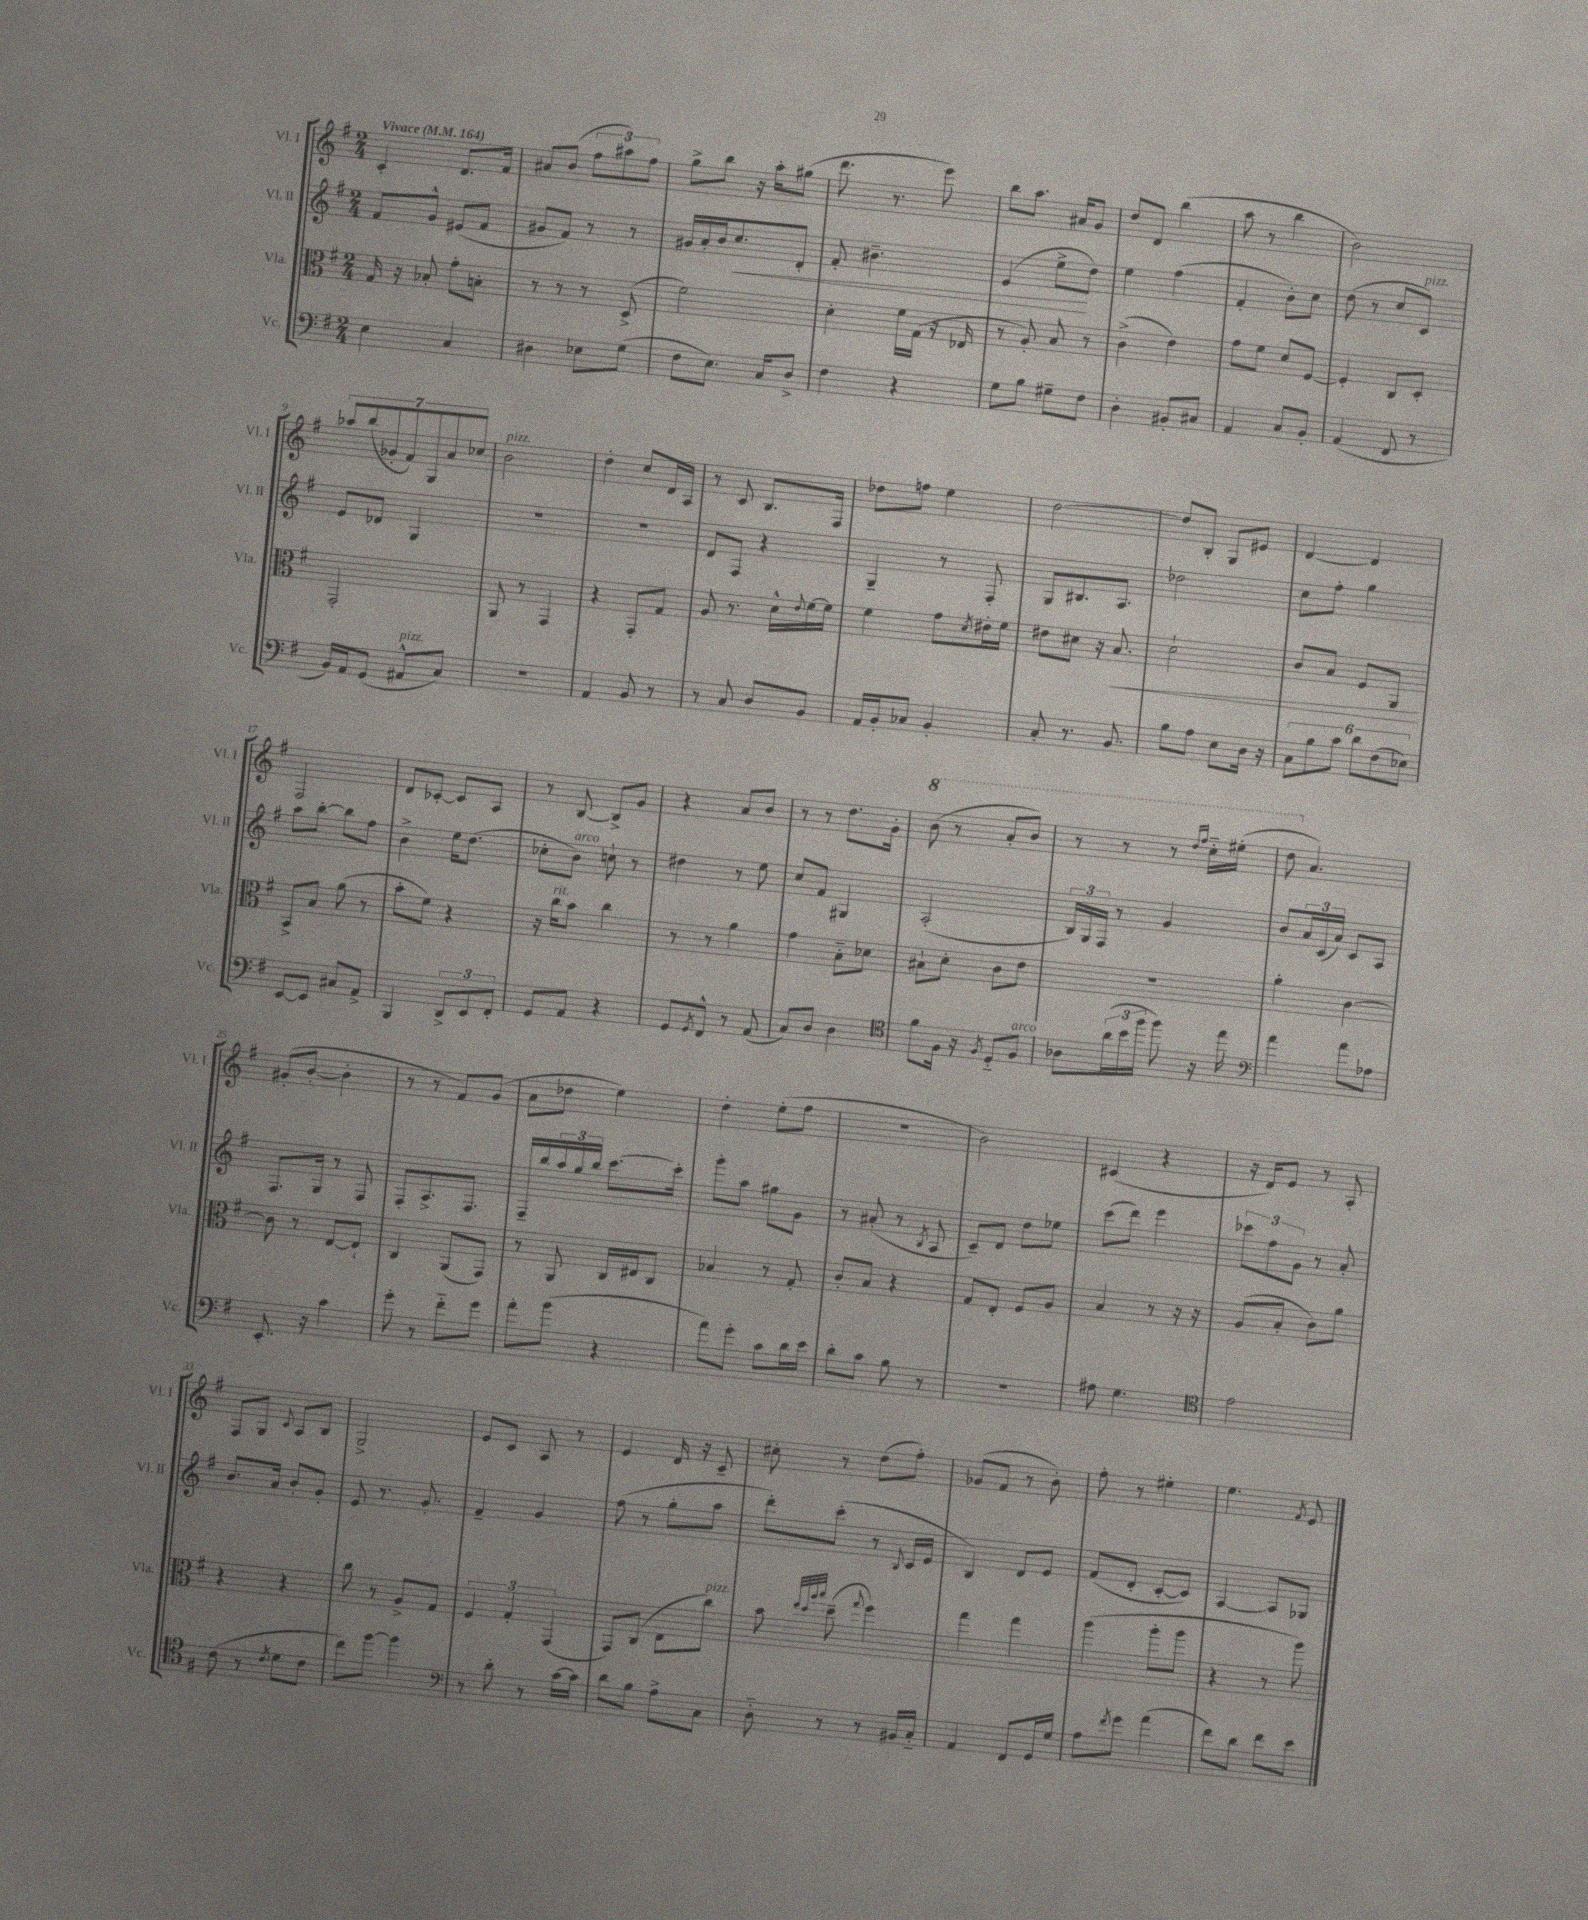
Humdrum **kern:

**kern	**kern	**dynam	**kern	**dynam	**kern
*part4	*part3	*part3	*part2	*part2	*part1
*staff4	*staff3	*staff3	*staff2	*staff2	*staff1
*I"Vc.	*I"Vla.	*	*I"Vl. II	*	*I"Vl. I
*I'Vc.	*I'Vla.	*	*I'Vl. II	*	*I'Vl. I
*clefF4	*clefC3	*	*clefG2	*	*clefG2
*k[f#]	*k[f#]	*	*k[f#]	*	*k[f#]
*M2/4	*M2/4	*	*M2/4	*	*M2/4
*MM164	*MM164	*	*MM164	*	*MM164
=1	=1	=1	=1	=1	=1
!	!	!	!	!	!LO:TX:a:B:t=Vivace
4E\	16G/	.	8f#/L	.	4c'/
.	16r	.	.	.	.
.	8B-X'/	.	8g^^/J	.	.
4C/	8g'\L	.	(8e#X/L	.	8.d/L
.	8Bn'\J	.	8f#/J	.	.
.	.	.	.	.	16f#/Jk
=2	=2	=2	=2	=2	=2
4D#X\	8r	.	8g#X/L	.	8a#X/L
.	8r	.	8f#/J)	.	(8b/J
8E-X\L	8r	.	8r	.	12ff#\L
.	.	.	.	.	12aa#X\)
(8G\J	(8D^/	.	8r	.	.
.	.	.	.	.	12ff#\J
=3	=3	=3	=3	=3	=3
8F#\L	2f#\)	.	16g#X/LL	.	8gg^\L
.	.	.	16a'/	.	.
8.E\J)	.	.	16b/J	.	8bb\J
!	!	!	!	!LO:HP:b	!
.	.	.	8.cc/	<	.
.	.	.	.	.	16r
16C/KL	.	.	.	.	16aa'\KL
8D^/J	.	.	8d'/J	.	(8gg#X\J
=4	=4	=4	=4	=4	=4
4F#\	4d'\	.	8f#'/	.	8.ddd\
.	.	.	4.b#X~\	.	.
.	.	.	.	.	8.r
4r	16f#\LL	.	.	.	.
.	(16G\JJ	.	.	.	.
.	16r	.	.	.	8eee\)
.	16E-X/	.	.	.	.
=5	=5	=5	=5	=5	=5
8G\L	8r	.	(4e/	.	8bb\L
8B\J	8A'/)	.	.	.	8.aa\J
8G#X~\L	8B/	.	8ee^\L	.	.
.	.	.	.	.	16a#X/KL
8F#\J	8r	.	8dd\J)	[	8g/J
=6	=6	=6	=6	=6	=6
4D'\	(4c^\	.	4ee\	.	8dd/L
.	.	.	.	.	8d/J
8BB#X'/L	4e\)	.	(4ff#\	.	(4bb\
8C#X/J	.	.	.	.	.
=7	=7	=7	=7	=7	=7
4AA/	8g\L	.	4f#'/	.	8aa\
.	8f#\J	.	.	.	8r
8C/L	8d/L	.	8b'\L)	.	4bb\
8BB'/J	[8F#/J	.	8cc\J	.	.
=8	=8	=8	=8	=8	=8
(4AA/	4F#'/]	.	(8dd\	.	2b\)
.	.	.	8r	.	.
8FF#/	8C/L	.	8cc/L	.	.
!	!	!	!LO:TX:a:i:t=pizz.	!	!
8r	8D'/J	.	8c/J)	.	.
!!LO:LB:g=z
=9	=9	=9	=9	=9	=9
16BB/LL)	2GG'/	.	8e/L	.	14aa-X/L
16AA/J	.	.	.	.	.
.	.	.	.	.	(14bb/
(8GG/J	.	.	8d-X/J	.	.
.	.	.	.	.	14g-X'/
.	.	.	.	.	14f#/)
!LO:TX:a:i:t=pizz.	!	!	!	!	!
8AA#X^^/L	.	.	4G/	.	.
.	.	.	.	.	14G/
.	.	.	.	.	14a/
8C/J)	.	.	.	.	.
.	.	.	.	.	14cc-X/J
=10	=10	=10	=10	=10	=10
!	!	!	!	!	!LO:TX:a:i:t=pizz.
2r	8AA/	.	2r	.	2b\
.	8r	.	.	.	.
.	4GG/	.	.	.	.
=11	=11	=11	=11	=11	=11
4AA/	4r	.	2r	.	4dd'\
8BB/	8GG'/L	.	.	.	8cc/L
8r	8G/J	.	.	.	16d/L
.	.	.	.	.	16A/JJ
=12	=12	=12	=12	=12	=12
8r	8A/	.	8d/L	.	8r
8C/	8.r	.	8F#/J	.	8c/
8D/L	.	.	4r	.	8.B/L
.	16d^^\LL	.	.	.	.
.	8qqe/	.	.	.	.
8BB/J	[16f#\	.	.	.	.
.	16f#\JJ]	.	.	.	16F#/Jk
=13	=13	=13	=13	=13	=13
16AA/LL	4f#\	.	4G~/	.	8dd-X\L
16BB'/J	.	.	.	.	.
8C-X/J	.	.	.	.	8ffn\J
4BB'/	8g\L	.	8r	.	4ee\
.	8qd/	.	.	.	.
.	16e#X'\L	.	8F#'/	.	.
.	16f#\JJ	.	.	.	.
=14	=14	=14	=14	=14	=14
8C'/	8e#X\L	.	8G/L	.	[2dd\
8.r	8d#X\J	.	8.B#X/	.	.
.	16r	.	.	.	.
!	!	!LO:HP:b	!	!	!
8.BB/	8.B/	<	8.A/J	.	.
=15	=15	=15	=15	=15	=15
8B\L	2d`\	.	2dd-X\	.	8dd/L]
8A\J	.	.	.	.	8B'/J
8E\L	.	.	.	.	8G/L
16D\Jk	.	.	.	.	8e#X/J
16r	.	.	.	.	.
=16	=16	=16	=16	=16	=16
12C\L	8c/L	.	8cc\L	.	[4d/
12B\	.	.	.	.	.
.	8B/J	.	8ff#'\J	.	.
12c\J	.	.	.	.	.
12d\L	8F#/L	.	4gg\	.	4d/]
(12F#\	.	.	.	.	.
.	8AA/J	.	.	.	.
12E-X\J)	.	.	.	.	.
.	.	[	.	.	.
!!LO:LB:g=z
=17	=17	=17	=17	=17	=17
[8EE/L	8BB^/L	.	8aa\L	.	2F#/
8EE/J]	8B/J	.	[8bb'\J	.	.
8C#X/L	(8a\	.	8bb\L]	.	.
8AA^/J	8r	.	8ff#\J	.	.
=18	=18	=18	=18	=18	=18
4BBB/	8b'\L	.	4b^\	.	8d/L
.	8f#\J)	.	.	.	[8c-X'/J
12DD^/L	4r	.	16ee\KL	.	8c-/L]
.	.	.	(8.dd\J	.	.
12EE/	.	.	.	.	.
.	.	.	.	.	8A/J
12FF#'/J	.	.	.	.	.
=19	=19	=19	=19	=19	=19
8GG/L	16r	.	8cc-X'\L	.	8r
!	!LO:TX:a:i:t=rit.	!	!	!	!
.	16cc\KL	.	.	.	.
!	!	!	!LO:TX:a:i:t=arco	!	!
8AA/J	8b\J	.	8b\J)	.	[8B/
4r	4cc\	.	8ccn`\	.	8B^/L]
.	.	.	8r	.	8g/J
=20	=20	=20	=20	=20	=20
8GG/L	8r	.	4dd#X\	.	4r
8qGG/	.	.	.	.	.
8FF#^^/J	8r	.	.	.	.
8r	4a\	.	8r	.	8a/L
(8AA/	.	.	8ee\	.	8b/J
=21	=21	=21	=21	=21	=21
8C/L)	4g\	.	8cc/L	.	8r
8D/J	.	.	8f#/J	.	8r
4D\	8B\L	.	4G#X/	.	8.dd\L
.	8d-X\J	.	.	.	.
.	.	.	.	.	16g'\Jk
=22	=22	=22	=22	=22	=22
*clefC4	*	*	*	*	*
*	*	*	*	*	*8va
8f#\L	8B#X`\L	.	(2A'/	.	(8bb\
16F#\Jk	8d'\J	.	.	.	8r
16r	.	.	.	.	.
8qF#/	.	.	.	.	.
8D/L	8c\L	.	.	.	8aa'/L
!LO:TX:a:i:t=arco	!	!	!	!	!
8F#/J	8e\J	.	.	.	8bb/J)
=23	=23	=23	=23	=23	=23
8A-X\L	2r	.	24B/LL)	.	8r
.	.	.	24G/	.	.
.	.	.	24F#/JJ	.	.
(24a\L	.	.	8r	.	8r
24b\	.	.	.	.	.
24ff#\JJ	.	.	.	.	.
8ff#\)	.	.	4g/	.	8r
.	.	.	.	.	16qqddd/LL
.	.	.	.	.	16qqfff#/JJ
16r	.	.	.	.	16ccc\LL
16ee\	.	.	.	.	(16eee#X'\JJ
=24	=24	=24	=24	=24	=24
*clefF4	*	*	*	*	*
4a\	4a'\	.	8b/L	.	8ddd\
*	*	*	*	*	*X8va
.	.	.	24a/L	.	4.a/)
.	.	.	(24c/	.	.
.	.	.	24a/JJ)	.	.
8a\L	[4c\	.	8c/L	.	.
8A-X\J	.	.	8A/J	.	.
!!LO:LB:g=z
=25	=25	=25	=25	=25	=25
8.EE'/	8c\]	.	8.F#/L	.	(8g#X'/L
.	8r	.	.	.	[8b'/J
16r	.	.	16G/Jk	.	.
4c\	[8E/L	.	8r	.	4b'\]
.	8E`/J]	.	8F#/	.	.
=26	=26	=26	=26	=26	=26
8g'\	4C/	.	8F#'/L	.	8r
8r	.	.	8.A^/	.	8r
8f#\L	(8AA/L	.	.	.	8f#/L)
.	.	.	8.F#/J	.	.
8g\J	8GG/J)	.	.	.	(8g/J
=27	=27	=27	=27	=27	=27
8a'\L	8r	.	16F#~/LL	.	8a\L
.	.	.	16bb/	.	.
(8b\J	8AA/	.	24aa/	.	8dd-X\J
.	.	.	24gg/	.	.
.	.	.	24bb/JJ	.	.
4r	16C/LL	.	[8.ccc\L	.	4ee\)
.	16E#X/J	.	.	.	.
.	8C/J	.	.	.	.
.	.	.	16ccc'\Jk]	.	.
=28	=28	=28	=28	=28	=28
8a\L)	4B-X/	.	8ggg'\L	.	4dd'\
8g'\J	.	.	8aa\J	.	.
8c\L	8r	.	8gg#X\L	.	(8ee'\L
16d\L	8G'/	.	8g\J	.	8ff#\J
16e\JJ	.	.	.	.	.
=29	=29	=29	=29	=29	=29
8d'\L	8c'/L	.	8r	.	2r
8c\J	8B/J	.	(8a#X'/	.	.
8B\	4r	.	8r	.	.
.	.	.	8qB/	.	.
8r	.	.	8A/	.	.
=30	=30	=30	=30	=30	=30
2r	8G/L	.	8c~/L)	.	2b\)
.	8E'/J	.	8d/J	.	.
.	8F#/L	.	8dd\L	.	.
.	8A/J	.	8ee-X\J	.	.
=31	=31	=31	=31	=31	=31
8A#X\	4B/	.	(8ccc\L	.	(4c#X/
4.G\	.	.	8ddd\J)	.	.
.	8r	.	4eee\	.	4r
.	16r	.	.	.	.
.	16r	.	.	.	.
=32	=32	=32	=32	=32	=32
*clefC4	*	*	*	*	*
2e\	(8A/L	.	12ccc-X\L	.	16r
.	.	.	.	.	16d/KL)
.	.	.	12ff#\	.	.
.	8B'/J	.	.	.	8e/J
.	.	.	12g\J	.	.
.	8c\L)	.	8r	.	8r
.	8a\J	.	8a'/	.	8A'/
!!LO:LB:g=z
=33	=33	=33	=33	=33	=33
(8c\	4r	.	8.b/L	.	8F#/L
8r	.	.	.	.	8G/J
.	.	.	16a/Jk	.	.
8qc/	.	.	.	.	8qqc/
8d\L	4r	.	8b'/L	.	8A/L
8c\J	.	.	8g'/J	.	8B/J
=34	=34	=34	=34	=34	=34
8cc\L)	8cc\	.	8e/	.	2G^/
[8ff#\J	8r	.	8.r	.	.
4ff#\]	8A^/L	.	.	.	.
.	.	.	8.g'/	.	.
.	8G/J	.	.	.	.
=35	=35	=35	=35	=35	=35
*clefF4	*	*	*	*	*
8r	6F#/	.	4f#~/	.	8e/L
8d'\	.	.	.	.	8c/J
.	6G'/	.	.	.	.
8r	.	.	4g/	.	8A/
.	(6GG/	.	.	.	.
[16c\LL	.	.	.	.	8r
16c\JJ]	.	.	.	.	.
=36	=36	=36	=36	=36	=36
8d\L	8GG/L)	.	(8ff#\	.	4e/
8B\J	(8C/J	.	8r	.	.
8A^\L	8E\L	.	8gg'\L	.	16d/
.	.	.	.	.	16r
!	!LO:TX:a:i:t=pizz.	!	!	!	!
8C\J	8cc\J)	.	8aa\J	.	8c~/
=37	=37	=37	=37	=37	=37
8D\	8b\	.	8ddd'\L)	.	8cc#X'\
.	32qqee/LLL	.	.	.	.
.	32qqdd/	.	.	.	.
.	32qqaa/	.	.	.	.
.	32qqbb/JJJ	.	.	.	.
8r	(8dd~\	.	(8ccc'\J	.	8r
.	8qqgg/	.	.	.	.
8r	4ff#\)	.	8r	.	(8dd\L
.	.	.	8qqB/	.	.
16BB#X/LL	.	.	16c/LL	.	8ff#'\J)
16C/JJ	.	.	16e/JJ	.	.
=38	=38	=38	=38	=38	=38
4AA/	4gg\	.	4B/)	.	(8g-X/L
.	.	.	.	.	8f#/J
8FF#/L	4gg\	.	8d/L	.	8r
16GG/L	.	.	8e/J	.	8b'\)
16G/JJ	.	.	.	.	.
=39	=39	=39	=39	=39	=39
8A\L	(4aa\	.	(8f#/L	.	8ff#'\
8qf#/	.	.	.	.	.
8g\J	.	.	8d'/J	.	8r
(4a\	8aa'\L	.	[8c'/L	.	4ee#X'\
.	8aa\J	.	8c/J])	.	.
=40	=40	=40	=40	=40	=40
8f#\L)	4r	.	[4A/	.	4.ee\
8d\J	.	.	.	.	.
8f#\L	8r	.	8A/L]	.	.
.	.	.	.	.	8qf#/
8e\J	8aa\)	.	8G-X/J	.	8e/
==	==	==	==	==	==
*-	*-	*-	*-	*-	*-
